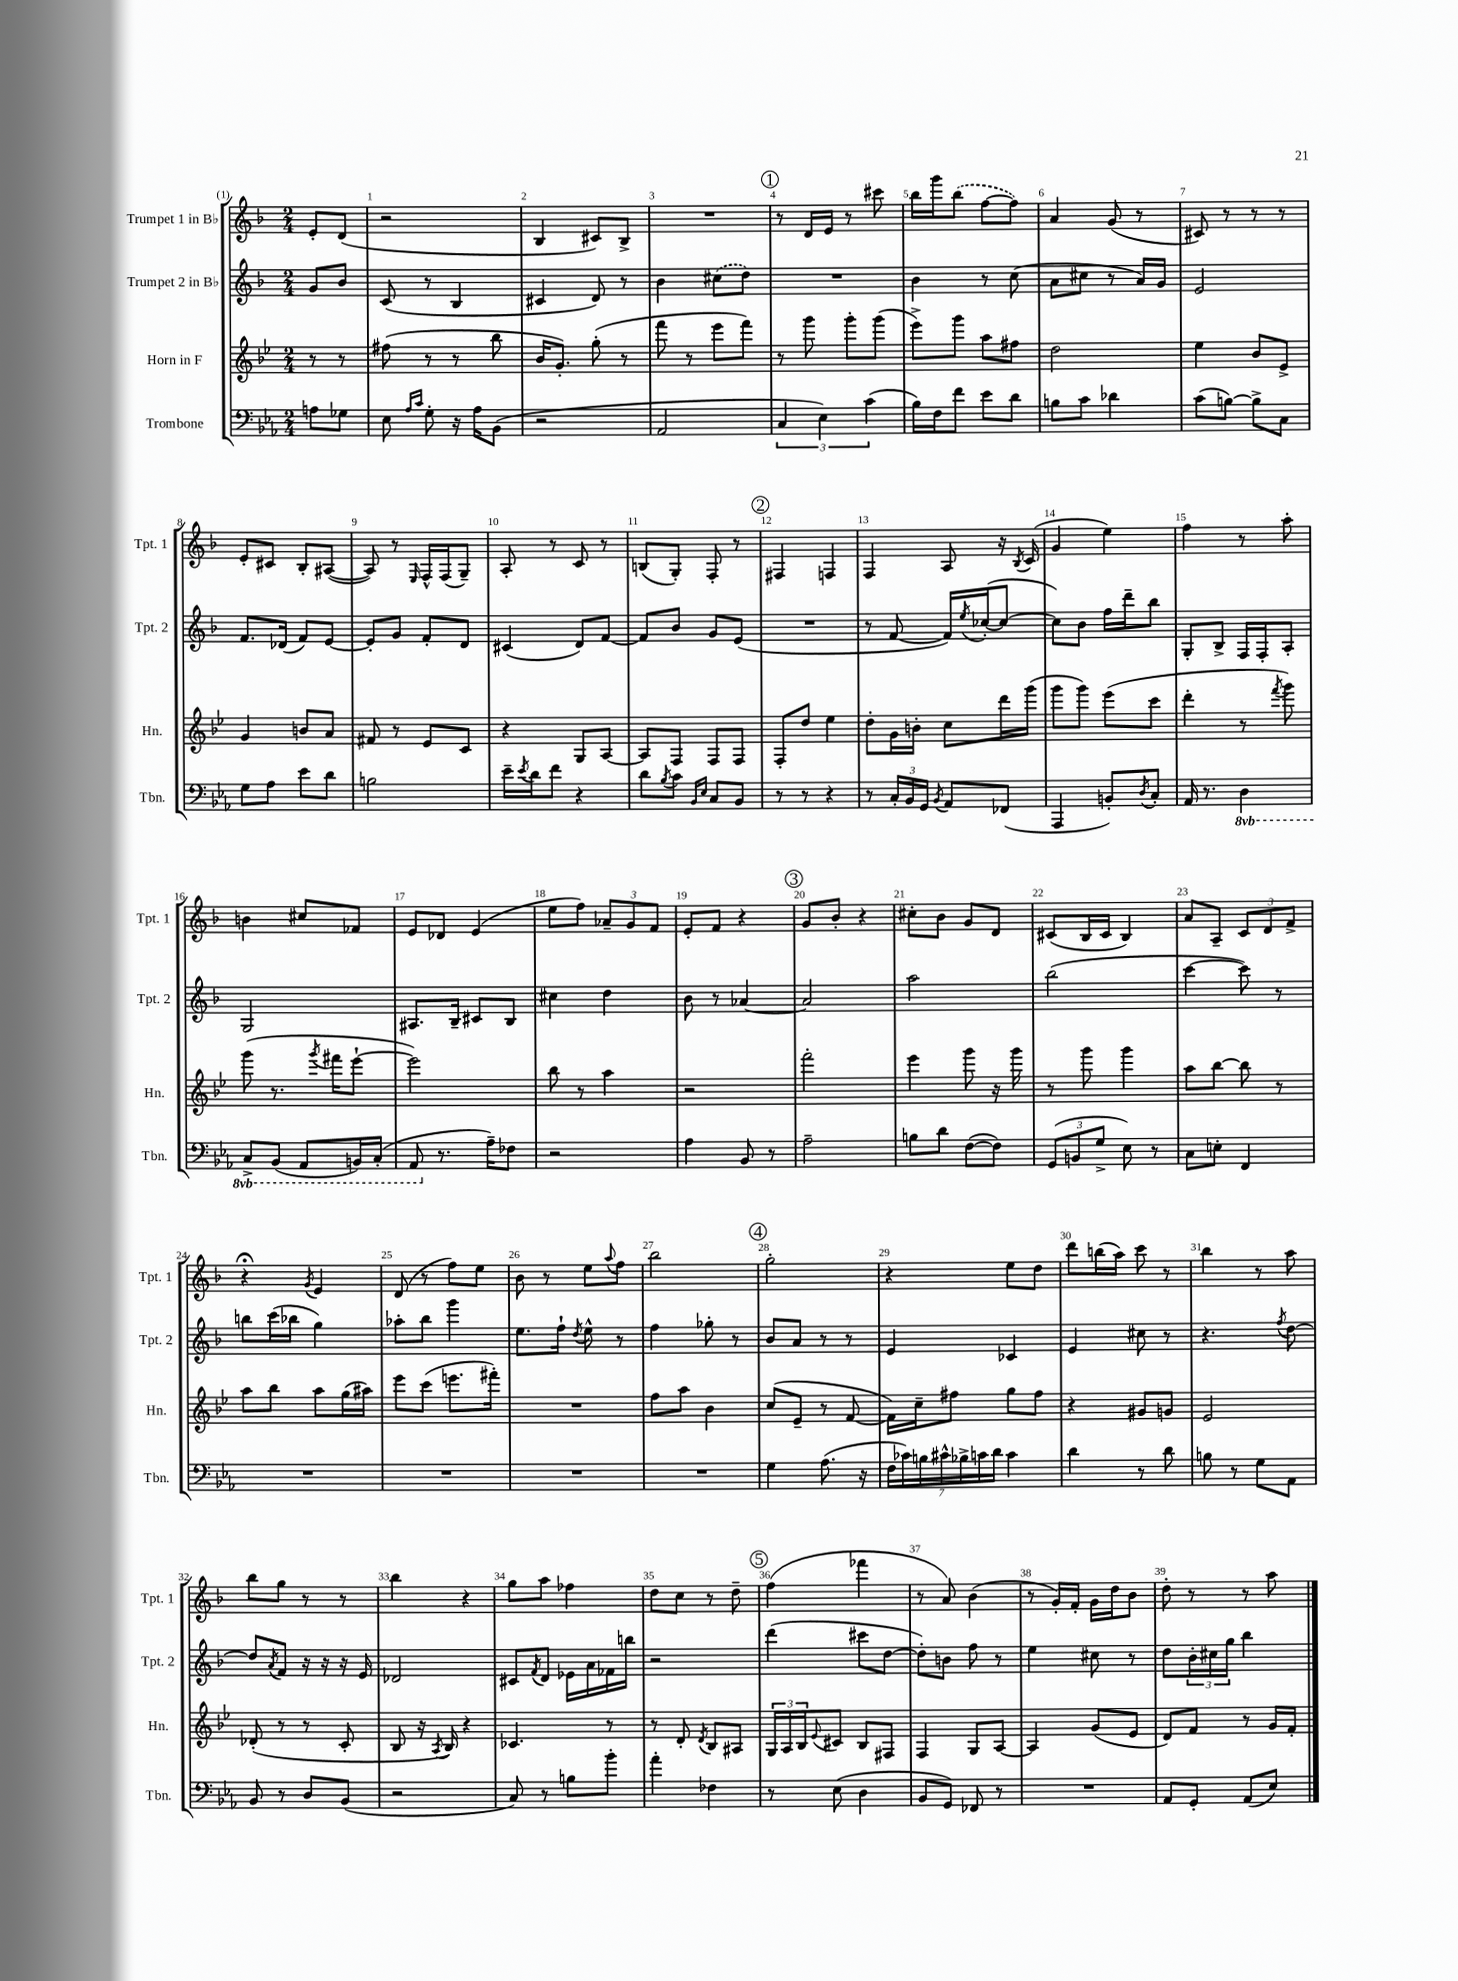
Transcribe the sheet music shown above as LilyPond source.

<<
\new StaffGroup <<
\new Staff = "s0" \with { instrumentName = "Trumpet 1 in Bb" shortInstrumentName = "Tpt. 1" } {
    \clef treble \key f \major \numericTimeSignature \time 2/4 \partial 4
    e'8-. d'8( |
    r2 |
    bes4 cis'8) bes8-> |
    R2 |
    \mark \markup { \circle "1" } r8 d'16 e'16 r8 cis'''8 |
    bes''16 g'''16 \once \slurDashed bes''8( f''8~ f''8) |
    a'4 g'8( r8 |
    cis'8) r8 r8 r8 |
    e'8-. cis'8 bes8-. ais8~( |
    ais8) r8 \grace { e16 } f16-^ f16( g8--) |
    a8-. r8 c'8 r8 |
    b8( g8-.) f8-. r8 |
    \mark \markup { \circle "2" } fis4 f4 |
    f4 a8 r16 \acciaccatura { bes8 } c'16( |
    g'4 e''4) |
    f''4 r8 a''8-. |
    b'4 cis''8 fes'8 |
    e'8 des'8 e'4( |
    e''8 f''8) \tuplet 3/2 { aes'8-- g'8 f'8 } |
    e'8-. f'8 r4 |
    \mark \markup { \circle "3" } g'8 bes'8-. r4 |
    cis''8-. bes'8 g'8 d'8 |
    cis'8( bes16 cis'16 bes4) |
    a'8 a8-- \tuplet 3/2 { c'8 d'8 f'8-> } |
    r4\fermata \acciaccatura { g'8 } e'4 |
    d'8( r8 f''8) e''8 |
    bes'8 r8 e''8 \appoggiatura { a''8 } f''8 |
    bes''2 |
    \mark \markup { \circle "4" } g''2-. |
    r4 e''8 d''8 |
    d'''8 b''16( a''16) c'''8 r8 |
    bes''4 r8 a''8 |
    bes''8 g''8 r8 r8 |
    bes''4 r4 |
    g''8 a''8 fes''4 |
    d''8 c''8 r8 d''8-- |
    \mark \markup { \circle "5" } f''4( fes'''4 |
    r8 a'8) bes'4( |
    r8 g'16-.) f'16-. g'16 d''16 bes'8 |
    d''8-. r8 r8 a''8 \bar "|." |
}
\new Staff = "s1" \with { instrumentName = "Trumpet 2 in Bb" shortInstrumentName = "Tpt. 2" } {
    \clef treble \key f \major \numericTimeSignature \time 2/4 \partial 4
    g'8 bes'8 |
    c'8( r8 bes4 |
    cis'4 d'8) r8 |
    bes'4 \once \slurDashed cis''8( d''8) |
    \mark \markup { \circle "1" } R2 |
    bes'4 r8 c''8( |
    a'8 cis''8 r8 a'16) g'16 |
    e'2 |
    f'8. des'16( f'8) e'8~ |
    e'8-. g'8 f'8-. d'8 |
    cis'4( d'8) f'8~ |
    f'8 bes'8 g'8 e'8( |
    \mark \markup { \circle "2" } R2 |
    r8 f'8~ f'16) \acciaccatura { e''8 } ces''16~-.( ces''8~ |
    ces''8) bes'8 f''16 d'''16-- bes''8 |
    g8-. bes8-> f16 f16-. a8-. |
    g2 |
    ais8. bes16-- cis'8 bes8 |
    cis''4 d''4 |
    bes'8 r8 aes'4~ |
    \mark \markup { \circle "3" } aes'2 |
    a''2 |
    bes''2( |
    c'''4~ c'''8) r8 |
    b''8 c'''16( bes''16 g''4) |
    aes''8-. bes''8 g'''4 |
    e''8. f''16-! \acciaccatura { d''8 } e''8-^ r8 |
    f''4 ges''8-. r8 |
    \mark \markup { \circle "4" } bes'8 a'8 r8 r8 |
    e'4 ces'4 |
    e'4 cis''8 r8 |
    r4. \acciaccatura { f''8 } d''8~ |
    d''8 \acciaccatura { a'8 } f'8 r16 r16 r16 e'16 |
    des'2 |
    cis'8 \acciaccatura { f'8 } d'8 ees'16 a'16 fes'16 b''16 |
    r2 |
    \mark \markup { \circle "5" } d'''4( cis'''8 d''8~ |
    d''8-.) b'8 f''8 r8 |
    e''4 cis''8 r8 |
    d''8 \tuplet 3/2 { bes'16-. cis''16 g''16 } bes''4 \bar "|." |
}
\new Staff = "s2" \with { instrumentName = "Horn in F" shortInstrumentName = "Hn." } {
    \clef treble \key bes \major \numericTimeSignature \time 2/4 \partial 4
    r8 r8 |
    fis''8( r8 r8 bes''8 |
    bes'16 g'8.-.) g''8-.( r8 |
    f'''8 r8 ees'''8 f'''8) |
    \mark \markup { \circle "1" } r8 g'''8 g'''8-. g'''8( |
    ees'''8->) g'''8 a''8 fis''8 |
    d''2 |
    ees''4 bes'8 ees'8-> |
    g'4 b'8 a'8 |
    fis'8 r8 ees'8 c'8 |
    r4 g8 a8~ |
    a8 f8 f8 f8 |
    \mark \markup { \circle "2" } f8-. d''8 ees''4 |
    d''8-. g'16 b'16-. c''8 d'''16 g'''16( |
    g'''8 g'''8) ees'''8( c'''8 |
    d'''4-. r8 \acciaccatura { f'''8 } g'''8) |
    g'''8( r8. \acciaccatura { g'''8 } fis'''16 ees'''8~-! |
    ees'''2) |
    bes''8 r8 a''4 |
    r2 |
    \mark \markup { \circle "3" } f'''2-. |
    ees'''4 g'''8 r16 g'''16 |
    r8 g'''8 g'''4 |
    a''8 bes''8~ bes''8 r8 |
    a''8 bes''8 a''8 g''16( ais''16) |
    ees'''8 c'''8( e'''8. fis'''16-.) |
    R2 |
    f''8 a''8 bes'4 |
    \mark \markup { \circle "4" } c''8( ees'8-- r8 f'8~ |
    f'16) c''16-- fis''8 g''8 fis''8 |
    r4 gis'8 g'8 |
    ees'2 |
    des'8-.( r8 r8 c'8-. |
    bes8 r16 \acciaccatura { a8 } bes16) r4 |
    ces'4. r8 |
    r8 d'8-. \acciaccatura { d'8 } bes8 ais8 |
    \mark \markup { \circle "5" } \tuplet 3/2 { g16 a16 bes16 } \appoggiatura { ees'8 } cis'8 bes8 fis8 |
    f4 g8 a8~ |
    a4 g'8( ees'8 |
    d'8) f'8 r8 g'16 f'16-. \bar "|." |
}
\new Staff = "s3" \with { instrumentName = "Trombone" shortInstrumentName = "Tbn." } {
    \clef bass \key ees \major \numericTimeSignature \time 2/4 \set Staff.ottavationMarkups = #ottavation-simple-ordinals \partial 4
    a8 ges8 |
    ees8 \grace { aes16 c'16 } g8-. r16 aes16 bes,8( |
    r2 |
    aes,2 |
    \mark \markup { \circle "1" } \tuplet 3/2 { c4 ees4) c'4( } |
    bes16) f16 f'8 ees'8 d'8 |
    b8 c'8 des'4 |
    c'8( b8~) b8-> c8 |
    g8 aes8 ees'8 d'8 |
    b2 |
    ees'16-- \acciaccatura { ees'8 } d'16 f'8 r4 |
    d'8 \acciaccatura { bes8 } c'8 \grace { bes,16 ees16 } c8 bes,8 |
    \mark \markup { \circle "2" } r8 r8 r4 |
    r8 \tuplet 3/2 { c16-. bes,16 g,16 } \acciaccatura { bes,8 } aes,8 fes,8( |
    aes,,4 b,8-.) \acciaccatura { d8 } c8-. |
    aes,16 r8. \ottava #-1 d,4 |
    c,8-> bes,,8( aes,,8 b,,16) c,16-.( |
    aes,,8 \ottava #0 r8. aes16--) fes8 |
    r2 |
    aes4 bes,8 r8 |
    \mark \markup { \circle "3" } aes2-- |
    b8 d'8 f8~( f8) |
    \tuplet 3/2 { g,8( b,8 g8-> } ees8) r8 |
    c8 e8-. f,4 |
    R2 |
    R2 |
    R2 |
    R2 |
    \mark \markup { \circle "4" } g4 aes8.( r16 |
    \tuplet 7/4 { f16 ces'16) b16 cis'16-^ bes16-> c'16 d'16 } c'4 |
    d'4 r8 d'8 |
    b8 r8 g8 aes,8 |
    bes,8 r8 d8 bes,8( |
    r2 |
    c8) r8 b8 bes'8-. |
    aes'4-. fes4 |
    \mark \markup { \circle "5" } r8 ees8( d4 |
    bes,8 g,8) fes,8 r8 |
    R2 |
    aes,8 g,8-. aes,8( ees8) \bar "|." |
}
>>
>>
\layout { \context { \Score \override BarNumber.break-visibility = ##(#f #t #t) barNumberVisibility = #all-bar-numbers-visible } }
